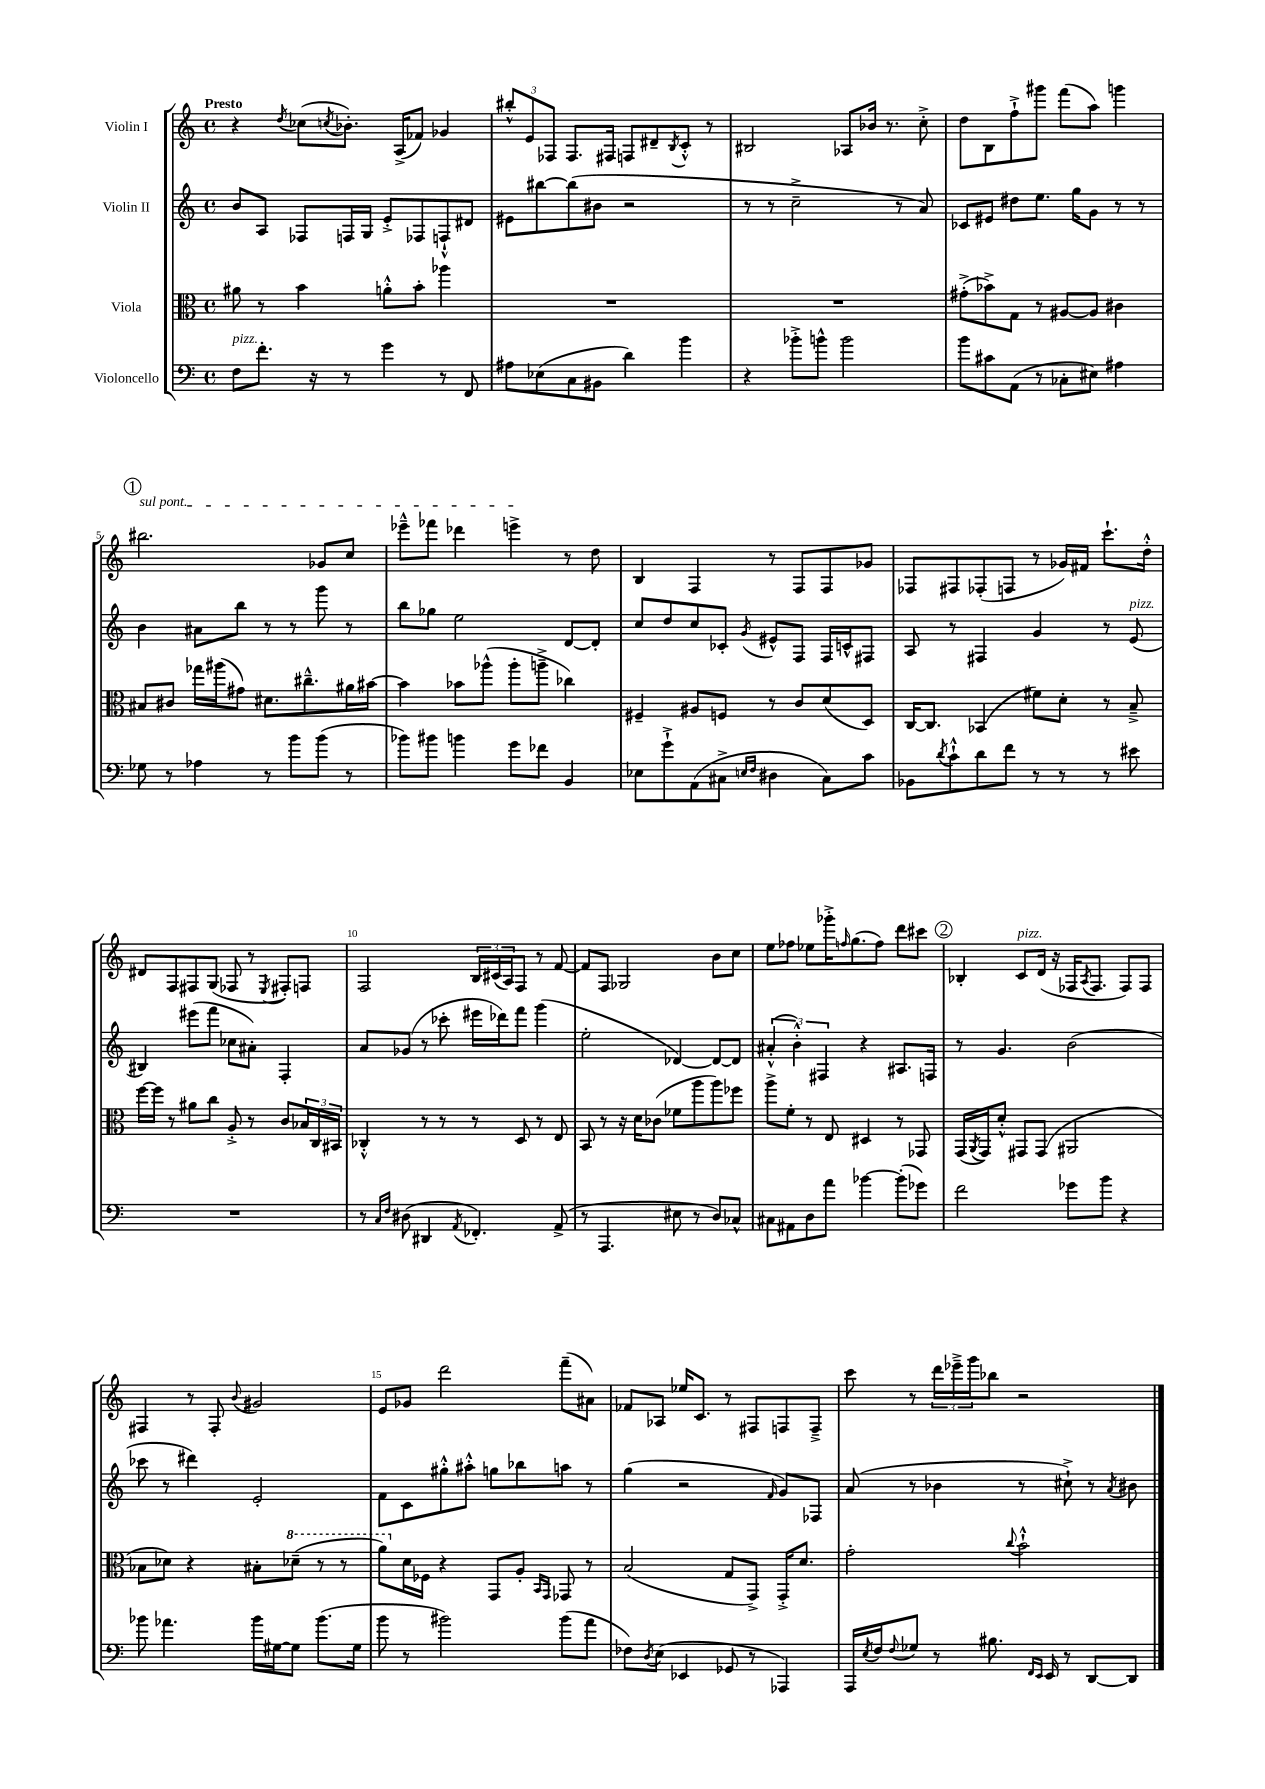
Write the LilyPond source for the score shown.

<<
\new StaffGroup <<
\new Staff = "s0" \with { instrumentName = "Violin I" } {
    \clef treble \key c \major \defaultTimeSignature \time 4/4 \tempo "Presto"
    r4 \acciaccatura { d''8 } ces''8( \acciaccatura { c''8 } bes'8.-.) a16->( fes'8) ges'4 |
    \tuplet 3/2 { bis''8-.-^ e'8 fes8 } fes8. fis16 f8 dis'8-- \acciaccatura { b8 } c'8-.-^ r8 |
    bis2 aes8 bes'16 r8. c''8-.-> |
    d''8 b8 f''8-!-> gis'''8 f'''8( a''8) g'''4 |
    \mark \markup { \circle "1" } \once \override TextSpanner.bound-details.left.text = \markup { \italic "sul pont." } bis''2.\startTextSpan ges'8 c''8 |
    ees'''8---^ fes'''8 des'''4 e'''4->\stopTextSpan r8 d''8 |
    b4 f4 r8 f8 f8 ges'8 |
    fes8 fis8 fes8-.( f8 r8 ges'16) fis'16 c'''8.-! d''16-.-^ |
    dis'8 f8 fis8 g8( fes8 r8 \acciaccatura { e8 } fis8-.) f8 |
    f2 \tuplet 3/2 { b16 cis'16( a16) } f8 r8 f'8~ |
    f'8 f8 ges2 b'8 c''8 |
    e''8 fes''8 ees''8 ges'''16-.-> \grace { f''16 } g''8.( f''8) d'''8 cis'''8 |
    \mark \markup { \circle "2" } bes4-. c'8^\markup { \italic "pizz." } d'16( r16 fes16 \acciaccatura { a8 } fes8. fes8) fes8 |
    fis4 r8 fis8-. \appoggiatura { b'8 } gis'2 |
    e'8 ges'8 d'''2 f'''8--( ais'8) |
    fes'8 aes8 ees''16 c'8. r8 fis8 f8 f8---> |
    c'''8 r8 \tuplet 3/2 { d'''16 ees'''16---> g'''16 } bes''8 r2 \bar "|." |
}
\new Staff = "s1" \with { instrumentName = "Violin II" } {
    \clef treble \key c \major \defaultTimeSignature \time 4/4
    b'8 a8 fes8 f16 g16 e'8-.-> fes8 f8-!-^ dis'8 |
    eis'8 bis''8~ bis''8( bis'8 r2 |
    r8 r8 c''2---> r8 a'8) |
    ces'8 eis'8 dis''8 e''8. g''16 g'8 r8 r8 |
    \mark \markup { \circle "1" } b'4 ais'8 b''8 r8 r8 g'''8 r8 |
    b''8 ges''8 e''2 d'8~ d'8-. |
    c''8 d''8 c''8 ces'8-. \acciaccatura { g'8 } eis'8-^ f8 f16 c'16-^ fis8 |
    a8 r8 fis4 g'4 r8 e'8^\markup { \italic "pizz." }( |
    bis4) eis'''8( f'''8 ces''8 ais'8-.) f4-. |
    a'8 ges'8( r8 ces'''8-. eis'''16 des'''16) f'''8 g'''4( |
    e''2-. des'4~) des'8~ des'8 |
    \tuplet 3/2 { ais'4-.-^( b'4-.-^) fis4 } r4 ais8. f16 |
    \mark \markup { \circle "2" } r8 g'4. b'2( |
    ces'''8 r8 dis'''4) e'2-. |
    f'8 c'8 gis''8-.-^ ais''8-.-^ g''8 bes''8 a''8 r8 |
    g''4( r2 \grace { f'16 } g'8) fes8 |
    a'8( r8 bes'4 r8 cis''8-!->) r8 \acciaccatura { a'8 } bis'8 \bar "|." |
}
\new Staff = "s2" \with { instrumentName = "Viola" } {
    \clef alto \key c \major \defaultTimeSignature \time 4/4
    ais'8 r8 b'4 a'8-.-^ b'8-. aes''4 |
    R1 |
    R1 |
    gis'8-.->( bes'8->) g8 r8 ais8~ ais8 cis'4 |
    \mark \markup { \circle "1" } bis8 cis'8 ges''16 ais''16( gis'8) dis'8. cis''8.---^ ais'16 bis'16~ |
    bis'4 bes'8 aes''8-^( aes''8-. a''8---> ces''4) |
    fis4-- ais8 f8 r8 c'8 d'8( d8) |
    c16~ c8. bes,4( fis'8) d'8-. r8 b8---> |
    f''16~ f''16 r8 ais'8 c''8 a8-.-> r8 c'8 \tuplet 3/2 { bes16 c16 bis,16 } |
    ces4-.-^ r8 r8 r8 d8 r8 e8 |
    b,8 r8 r16 d'16 ces'8( fes'8 a''8 a''8) fes''8 |
    a''8-> f'8-. r8 e8 dis4 r8 ges,8 |
    \mark \markup { \circle "2" } g,16( \acciaccatura { a,8 } g,16) d'8-.-^ gis,8 gis,8( ais,2 |
    bes8 des'8) r4 bis8-. \ottava #1 des''8--( r8 r8 |
    a''8) \ottava #0 d'16 fes16 r4 g,8 a8-. \grace { b,16 g,16 } ges,8 r8 |
    b2( g8 g,8->) g,16-.-> d'8. |
    g'2-. \appoggiatura { c''8 } b'2-!-^ \bar "|." |
}
\new Staff = "s3" \with { instrumentName = "Violoncello" } {
    \clef bass \key c \major \defaultTimeSignature \time 4/4
    f8^\markup { \italic "pizz." } f'8.-. r16 r8 g'4 r8 f,8 |
    ais8 ees8( c8 bis,8 d'4) b'4 |
    r4 bes'8-.-> b'8-^ b'2 |
    b'8 cis'8 a,8( r8 ces8-. eis8) ais4 |
    \mark \markup { \circle "1" } ges8 r8 aes4 r8 b'8 b'8( r8 |
    bes'8) bis'8 b'4 g'8 fes'8 b,4 |
    ees8 g'8-!-> a,8( cis8-> \grace { e16 f16 } dis4 cis8) c'8 |
    bes,8 \acciaccatura { d'8 } c'8-!-^ d'8 f'8 r8 r8 r8 eis'8 |
    R1 |
    r8 \grace { c16 f16 } dis8( dis,4 \acciaccatura { a,8 } fes,4.-.) a,8->( |
    r8 a,,4. eis8 r8 d8) ces8-^ |
    cis8 ais,8 d8 a'8 bes'4~ bes'8-.( ges'8) |
    \mark \markup { \circle "2" } f'2 ges'8 b'8 r4 |
    bes'8 aes'4. bes'16 gis16~ gis8 bes'8.( gis16 |
    b'8 r8 bis'2) bis'8( a'8 |
    fes8) \acciaccatura { d8 } e8( ees,4 ges,8 r8 aes,,4) |
    a,,16 \acciaccatura { e8 } f16 \appoggiatura { f8 } ges8 r8 bis8. \grace { f,16 e,16 } e,16 r8 d,8~ d,8 \bar "|." |
}
>>
>>
\layout { \context { \Score \override BarNumber.break-visibility = ##(#f #t #t) barNumberVisibility = #(every-nth-bar-number-visible 5) } }
